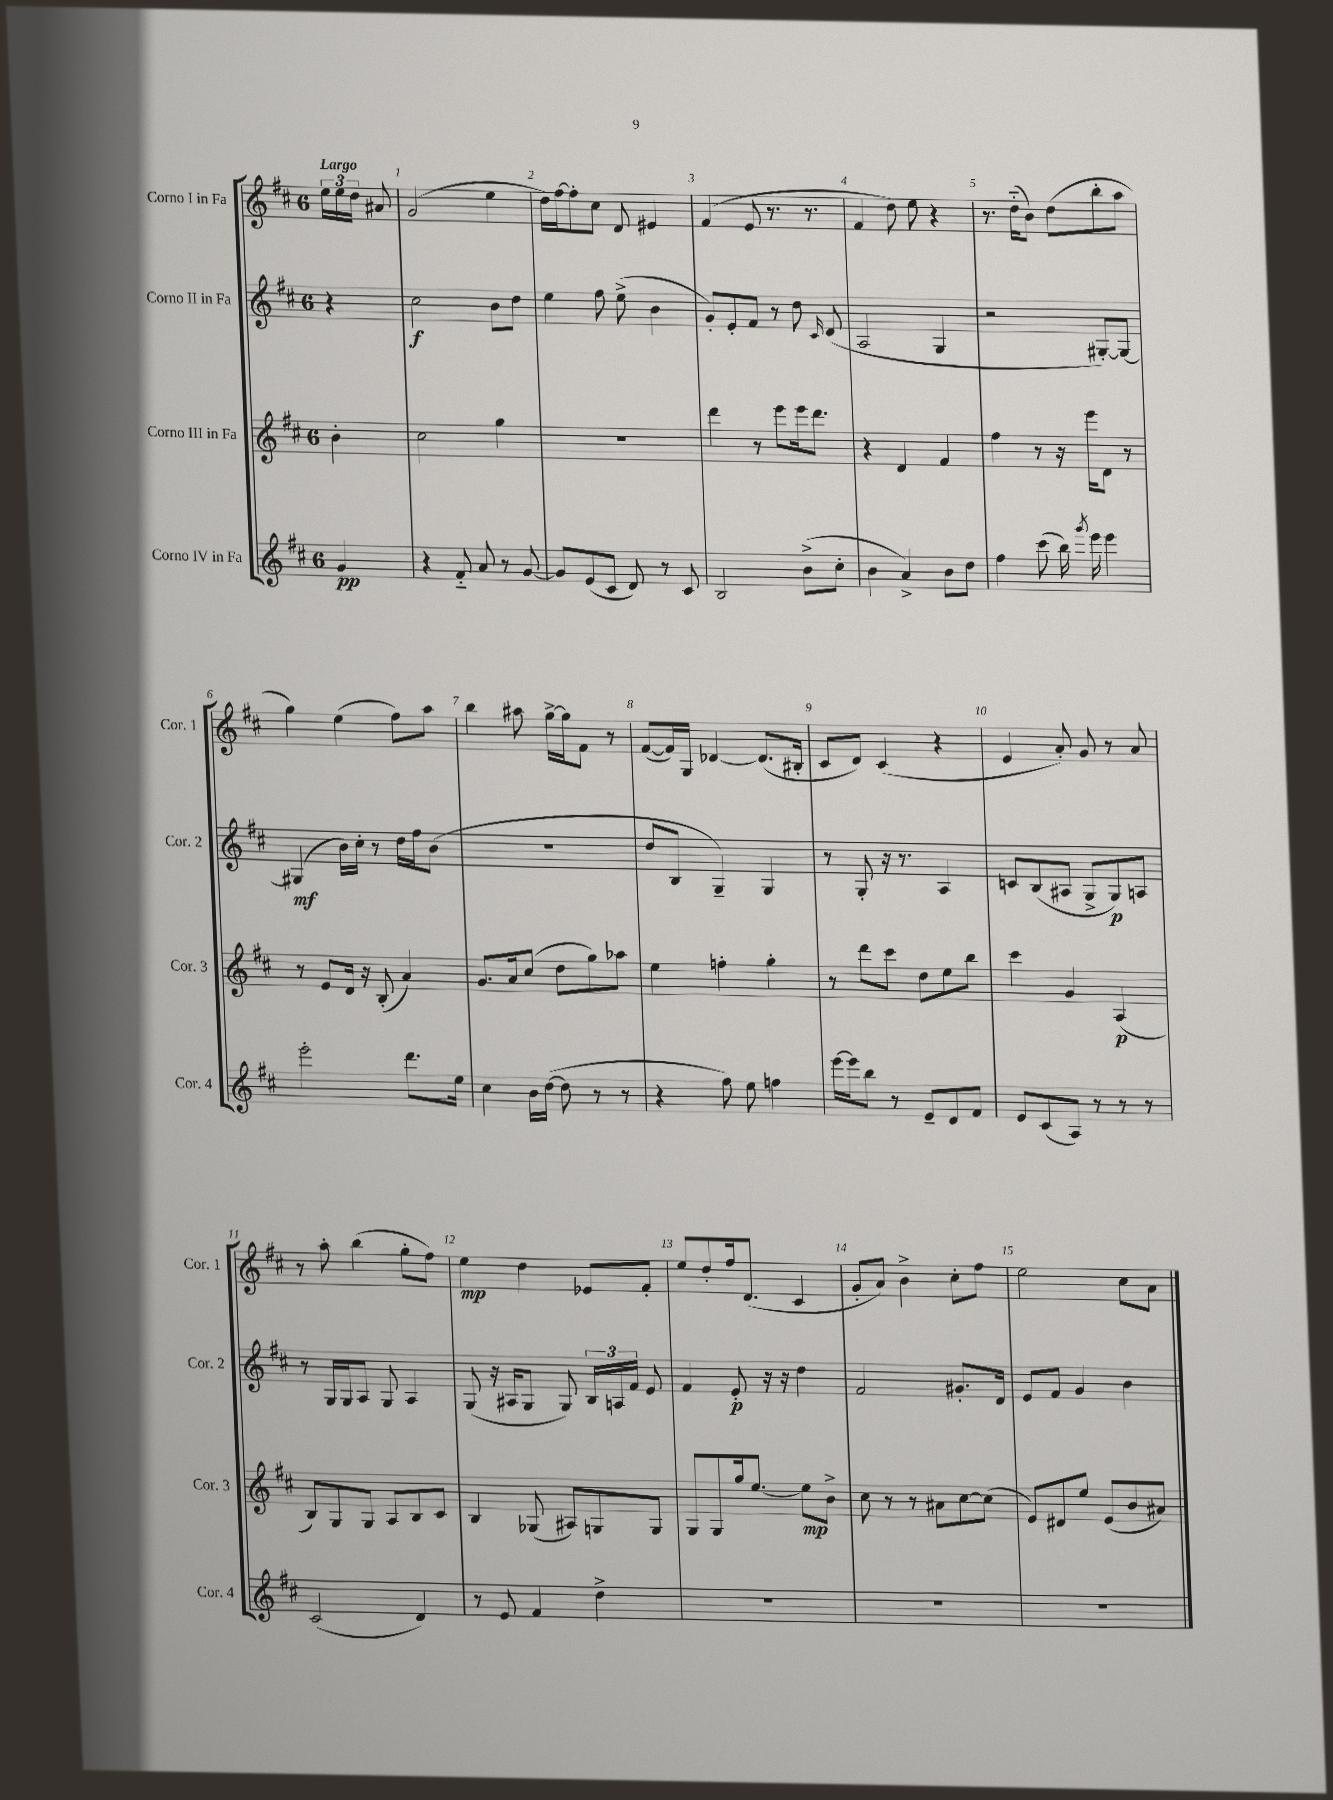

**kern	**dynam	**kern	**dynam	**kern	**dynam	**kern	**dynam
*part4	*part4	*part3	*part3	*part2	*part2	*part1	*part1
*staff4	*staff4	*staff3	*staff3	*staff2	*staff2	*staff1	*staff1
*I"Corno IV in Fa	*	*I"Corno III in Fa	*	*I"Corno II in Fa	*	*I"Corno I in Fa	*
*I'Cor. 4	*	*I'Cor. 3	*	*I'Cor. 2	*	*I'Cor. 1	*
*clefG2	*	*clefG2	*	*clefG2	*	*clefG2	*
*k[f#c#]	*	*k[f#c#]	*	*k[f#c#]	*	*k[f#c#]	*
*M6/8	*	*M6/8	*	*M6/8	*	*M6/8	*
=	=	=	=	=	=	=	=
!	!	!	!	!	!	!LO:TX:a:B:t=Largo	!
4g/	pp	4b'\	.	4r	.	24ee\LL	.
.	.	.	.	.	.	24ee\	.
.	.	.	.	.	.	24dd\JJ	.
.	.	.	.	.	.	8a#X/	.
=1	=1	=1	=1	=1	=1	=1	=1
4r	.	2cc#\	.	2cc#\	f	(2g/	.
8f#/	.	.	.	.	.	.	.
8a/	.	.	.	.	.	.	.
8r	.	4gg\	.	8b\L	.	4ee\	.
[8g/	.	.	.	8dd\J	.	.	.
=2	=2	=2	=2	=2	=2	=2	=2
8g/L]	.	2.r	.	4ee\	.	16dd\LL)	.
.	.	.	.	.	.	[16ff#\J	.
(8e/	.	.	.	.	.	8ff#'\]	.
8c#/J	.	.	.	8ff#\	.	8cc#\J	.
8d/)	.	.	.	(8ee^\	.	8d/	.
8r	.	.	.	4b\	.	4e#X/	.
8c#/	.	.	.	.	.	.	.
=3	=3	=3	=3	=3	=3	=3	=3
2B/	.	4ddd\	.	8g'/L)	.	(4f#/	.
.	.	.	.	8e'/	.	.	.
.	.	8r	.	8f#/J	.	8e/	.
.	.	8eee\L	.	8r	.	8.r	.
(8b^\L	.	16eee\k	.	8dd\	.	.	.
.	.	8.ddd\J	.	.	.	8.r	.
.	.	.	.	16qqc#/	.	.	.
8cc#'\J	.	.	.	(8d/	.	.	.
=4	=4	=4	=4	=4	=4	=4	=4
4b\	.	4r	.	2A/	.	4f#/	.
4a^/)	.	4d/	.	.	.	8dd\)	.
.	.	.	.	.	.	8ee\	.
8b\L	.	4f#/	.	4G/	.	4r	.
8dd\J	.	.	.	.	.	.	.
=5	=5	=5	=5	=5	=5	=5	=5
4ff#\	.	4ff#\	.	2r	.	8.r	.
.	.	.	.	.	.	(16dd\KL	.
(8ccc#\	.	8r	.	.	.	8b\J)	.
16bb\)	.	16r	.	.	.	(8dd\L	.
8qggg/	.	.	.	.	.	.	.
16eee\	.	16eee\KL	.	.	.	.	.
4eee\	.	8d\J	.	[8G#X'/L)	.	8bb'\	.
.	.	8r	.	8G#/J_	.	8aa\J	.
!!LO:LB:g=z
=6	=6	=6	=6	=6	=6	=6	=6
2eee'\	.	8r	.	(4G#X/]	mf	4gg\)	.
.	.	8e/L	.	.	.	.	.
.	.	16d/Jk	.	16b\LL)	.	(4ee\	.
.	.	16r	.	16cc#'\JJ	.	.	.
.	.	(8B'/	.	8r	.	.	.
8.ddd\L	.	4a/)	.	16dd\LL	.	8ff#\L)	.
.	.	.	.	16ff#\J	.	.	.
.	.	.	.	(8b\J	.	8aa\J	.
16ee\Jk	.	.	.	.	.	.	.
=7	=7	=7	=7	=7	=7	=7	=7
4cc#\	.	8.g/L	.	2.r	.	4bb\	.
.	.	16a/k	.	.	.	.	.
16b\LL	.	(8cc#/J	.	.	.	8aa#X\	.
([16dd\JJ	.	.	.	.	.	.	.
8dd\]	.	8dd\L	.	.	.	[16gg^\LL	.
.	.	.	.	.	.	16gg\J]	.
8r	.	8gg\)	.	.	.	8f#\J	.
8r	.	8aa-X\J	.	.	.	8r	.
=8	=8	=8	=8	=8	=8	=8	=8
4r	.	4ee\	.	8dd/L	.	([8f#/L	.
.	.	.	.	8B/J	.	16f#/L])	.
.	.	.	.	.	.	16G/JJ	.
8ff#\)	.	4ffn'\	.	4G~/)	.	[4d-X/	.
8ee\	.	.	.	.	.	.	.
4ffn\	.	4gg'\	.	4G/	.	(8.d-/L]	.
.	.	.	.	.	.	16B#X'/Jk	.
=9	=9	=9	=9	=9	=9	=9	=9
[16eee\LL	.	8r	.	8r	.	8c#/L	.
16eee\J]	.	.	.	.	.	.	.
8bb\J	.	8ddd\L	.	8G'/	.	8d/J)	.
8r	.	8ccc#\J	.	16r	.	(4c#/	.
.	.	.	.	8.r	.	.	.
8e~/L	.	8dd\L	.	.	.	.	.
8d/	.	8ee\	.	4A/	.	4r	.
8f#/J	.	8bb\J	.	.	.	.	.
=10	=10	=10	=10	=10	=10	=10	=10
8e/L	.	4ccc#\	.	8cn/L	.	4e/	.
(8c#/	.	.	.	(8B/	.	.	.
8A/J)	.	4g/	.	8A#X/J	.	8a'/)	.
8r	.	.	.	8G^/L	.	8g/	.
8r	.	(4A/	p	8G/)	p	8r	.
8r	.	.	.	8An/J	.	8a/	.
!!LO:LB:g=z
=11	=11	=11	=11	=11	=11	=11	=11
(2c#/	.	8B/L)	.	8r	.	8r	.
.	.	8G/	.	16G/LL	.	8aa'\	.
.	.	.	.	16G/J	.	.	.
.	.	8G/J	.	8A/J	.	(4bb\	.
.	.	8A/L	.	8G/	.	.	.
4d/)	.	8B/	.	4A/	.	8gg'\L	.
.	.	8c#/J	.	.	.	8ff#\J)	.
=12	=12	=12	=12	=12	=12	=12	=12
8r	.	4B/	.	(8G/	.	4ee\	mp
8e/	.	.	.	16r	.	.	.
.	.	.	.	16A#X/KL	.	.	.
4f#/	.	(8G-X/	.	8G/J	.	4dd\	.
.	.	8A#X/L)	.	8G/)	.	.	.
4dd^\	.	8Gn/	.	24B/LL	.	8e-X/L	.
.	.	.	.	24An/	.	.	.
.	.	.	.	24f#/JJ	.	.	.
.	.	8G/J	.	8e/	.	8f#'/J	.
=13	=13	=13	=13	=13	=13	=13	=13
2.r	.	8G/L	.	4f#/	.	8ee/L	.
.	.	8G/	.	.	.	8dd'/	.
.	.	16gg/k	.	8e'/	p	16ff#/k	.
.	.	[8.ee/J	.	.	.	(8.d/J	.
.	.	.	.	16r	.	.	.
.	.	.	.	16r	.	.	.
.	.	8ee\L]	mp	4dd\	.	4c#/	.
.	.	8b^\J	.	.	.	.	.
=14	=14	=14	=14	=14	=14	=14	=14
2.r	.	8cc#\	.	2f#/	.	8g'/L	.
.	.	8r	.	.	.	8a/J)	.
.	.	8r	.	.	.	4b^\	.
.	.	8a#X\L	.	.	.	.	.
.	.	[8cc#\	.	8.g#X'/L	.	8cc#'\L	.
.	.	(8cc#\J]	.	.	.	8ff#\J	.
.	.	.	.	16d/Jk	.	.	.
=15	=15	=15	=15	=15	=15	=15	=15
2.r	.	8e/L)	.	8e/L	.	2ee\	.
.	.	8d#X/	.	8f#/J	.	.	.
.	.	8ee/J	.	4g/	.	.	.
.	.	(8e/L	.	.	.	.	.
.	.	8b/	.	4b\	.	8cc#\L	.
.	.	8a#X/J)	.	.	.	8a\J	.
==	==	==	==	==	==	==	==
*-	*-	*-	*-	*-	*-	*-	*-
